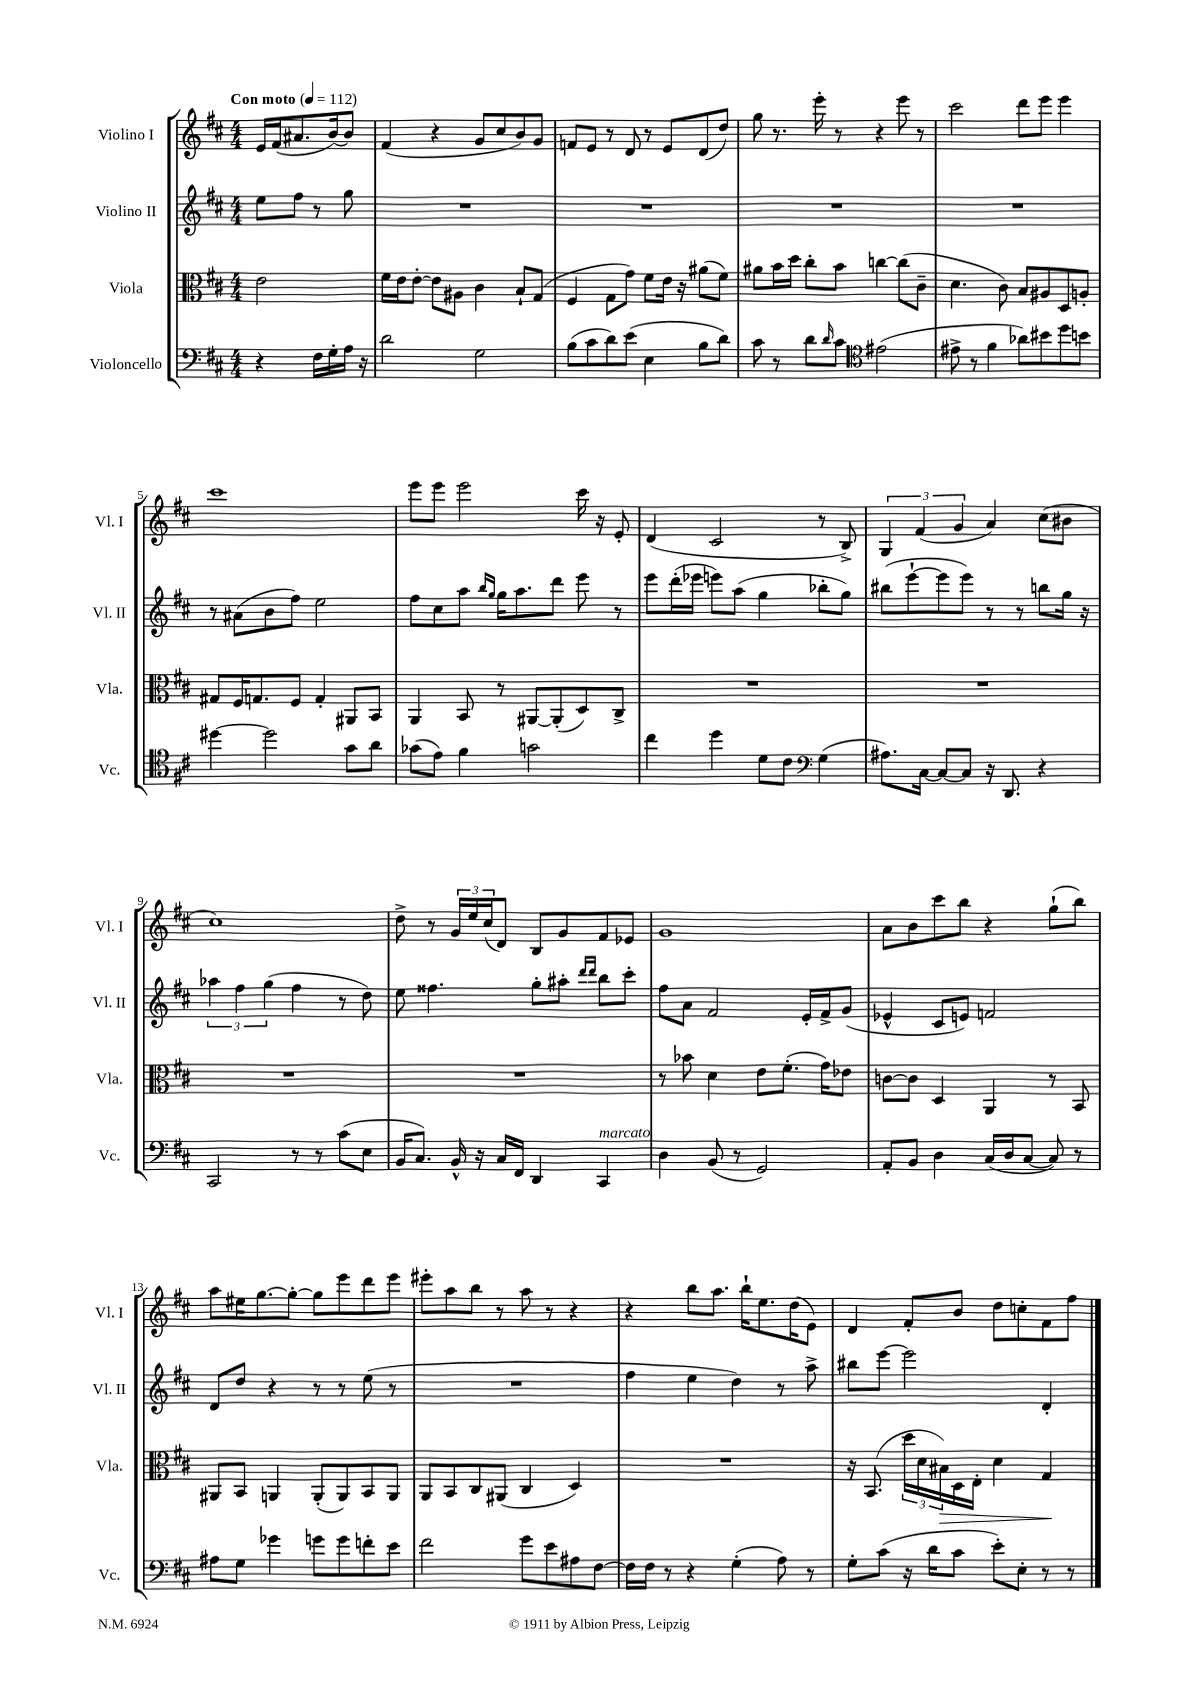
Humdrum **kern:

**kern	**kern	**kern	**kern
*staff4	*staff3	*staff2	*staff1
*clefF4	*clefC3	*clefG2	*clefG2
*k[f#c#]	*k[f#c#]	*k[f#c#]	*k[f#c#]
*M4/4	*M4/4	*M4/4	*M4/4
*MM112	*MM112	*MM112	*MM112
4r	2e\	8ee\L	16e/LL
.	.	.	(16f#/J
.	.	8ff#\J	8.a#/
16F#\LL	.	8r	.
16G'\	.	.	[16b/k)
16A\JJ	.	8gg\	8b/]J
16r	.	.	.
=	=	=	=
2d\	16f#\LL	1r	(4f#/
.	16e\J	.	.
.	[8e'\J	.	.
.	8e\]L	.	4r
.	8A#\J	.	.
2G\	4c#\	.	8g/L
.	.	.	8cc#/
.	8B`/L	.	8b/)
.	(8G/J	.	8g/J
=	=	=	=
(8B\L	4F#/	1r	8f/L
8c#\	.	.	8e/J
8d\)	8G\L	.	8r
(8e\J	8g\J)	.	8d/
4E\	8f#\L	.	8r
.	16e\Jk	.	8e/L
.	16r	.	.
8B\L	(8a#\L	.	(8d/
8d\J)	8f#\J)	.	8dd/J)
=	=	=	=
8c#\	8a#\L	1r	8gg\
8r	16b\L	.	8.r
.	16dd\JJ	.	.
8d\L	8cc#'\L	.	.
.	.	.	16eee'\
16qqd/	.	.	.
8c#\J	8b\J	.	8r
*clefC4	*	*	*
(2e#\	[4cc\	.	4r
.	(8cc\]L	.	8eee\
.	8c#~\J	.	8r
=	=	=	=
8e#^\	4.d\	1r	2ccc#\
8r	.	.	.
4f#\	.	.	.
.	8c#\)	.	.
8a-\L)	8B/L	.	8ddd\L
8b#\	8A#/	.	8eee\J
8dd\	8D/	.	4eee\
8b\J	8A'/J	.	.
=	=	=	=
[4dd#\	8G#/L	8r	1ccc#
.	16F#/K	(8a#\L	.
.	8.G/	.	.
2dd#\]	.	8b\	.
.	8F#/J	8ff#\J)	.
.	4G'/	2ee\	.
8g\L	8AA#/L	.	.
8a\J	8BB/J	.	.
=	=	=	=
(8g-\L	4AA/	8ff#\L	8eee\L
8e\J)	.	8cc#\	8eee\J
4f#\	8BB/	8aa\J	2eee\
.	.	16qqbb/LL	.
.	.	16qqgg/JJ	.
.	8r	16gg\LK	.
.	.	8.aa\	.
2g\	[8AA#/L	.	.
.	(8AA#'/]	8ddd\J	.
.	8D/)	8eee\	16ccc#\
.	.	.	16r
.	8C#^/J	8r	8e'/
=	=	=	=
4cc#\	1r	8eee\L	(4d/
.	.	(16ddd'\L	.
.	.	16eee-\JJ	.
4dd\	.	8eee\L)	2c#/
.	.	(8aa\J	.
8d\L	.	4gg\	.
8c#\J	.	.	.
*clefF4	*	*	*
(4G\	.	8bb-'\L	8r
.	.	8gg\J)	8B^/)
=	=	=	=
8.A#\L)	1r	(8bb#\L	6G/
.	.	[8eee`\	.
.	.	.	(6f#/
[16C#\Jk	.	.	.
8C#/_L	.	8eee\]	.
.	.	.	6g/
8C#/]J	.	8eee\J)	.
16r	.	8r	4a/)
8.DD/	.	.	.
.	.	8r	.
4r	.	8bb\L	(8cc#\L
.	.	16gg\Jk	8b#\J
.	.	16r	.
=	=	=	=
2CC#/	1r	6aa-\	1cc#)
.	.	6ff#\	.
.	.	(6gg\	.
8r	.	4ff#\	.
8r	.	.	.
(8c#\L	.	8r	.
8E\J	.	8dd\)	.
=	=	=	=
16BB/LK	1r	8ee\	8dd^\
8.C#/J)	.	.	.
.	.	4.ff##\	8r
16BB^^/	.	.	24g/LL
.	.	.	24ee/
16r	.	.	.
.	.	.	(24cc#/J
16C#/LL	.	.	8d/J)
16FF#/JJ	.	.	.
4DD/	.	8gg'\L	8B/L
.	.	8aa#'\J	8g/
.	.	16qqddd/LL	.
.	.	16qqddd/JJ	.
4CC#/	.	8bb\L	8f#/
.	.	8ccc#'\J	8e-/J
=	=	=	=
4D\	8r	8ff#\L	1g
.	8b-\	8a\J	.
(8BB/	4d\	2f#/	.
8r	.	.	.
2GG/)	8e\L	.	.
.	(8.f#'\J	.	.
.	.	16e'/LL	.
.	16g\LK)	16f#^/J	.
.	8e-\J	(8g/J	.
=	=	=	=
8AA'/L	[8c\L	4e-^^/	8a\L
8BB/J	8c\]J	.	8b\
4D\	4D/	8c#/L	8ccc#\
.	.	8e/J)	8bb\J
(16C#/LL	4AA/	2f/	4r
16D/J	.	.	.
[8C#/J	.	.	.
8C#/])	8r	.	(8gg`\L
8r	8BB/	.	8bb\J)
=	=	=	=
8A#\L	8AA#/L	8d/L	8aa\L
8G\J	8BB/J	8dd/J	16ee#\K
.	.	.	[8.gg\
4g-\	4AA/	4r	.
.	.	.	8gg'\_J
8g\L	(8AA'/L	8r	8gg\]L
8g\	8AA/)	8r	8eee\
8f'\	8BB/	(8ee\	8ddd\
8e\J	8AA/J	8r	8eee\J
=	=	=	=
2f#\	8AA/L	1r	8eee#'\L
.	8BB/	.	8aa\
.	8C#/	.	8bb\J
.	(8AA#/J	.	8r
8g\L	4C#/	.	8aa\
8e\	.	.	8r
8A#\	4D/)	.	4r
[8F#\J	.	.	.
=	=	=	=
16F#\]LL	1r	4ff#\	4r
16F#\JJ	.	.	.
8r	.	.	.
4r	.	4ee\	8bb\L
.	.	.	8.aa\J
(4G'\	.	4dd\)	.
.	.	.	16bb`\LK
.	.	.	8.ee\
8A\)	.	8r	.
.	.	.	(16dd\K
8r	.	8aa^\	8e\J)
=	=	=	=
8G'\L	16r	8bb#\L	4d/
.	(8.BB/	.	.
(8c#\J	.	[8eee\J	.
16r	24dd\LL	2eee\]	8f#'/L
.	24d\	.	.
16d\LK	.	.	.
.	24B#\)	.	.
8c#\J	16D\	.	8b/J
.	16E'\JJ	.	.
8e'\L)	4d\	.	8dd\L
8E'\J	.	.	8cc'\
8r	4G/	4d'/	8f#\
8r	.	.	8ff#\J
==	==	==	==
*-	*-	*-	*-
